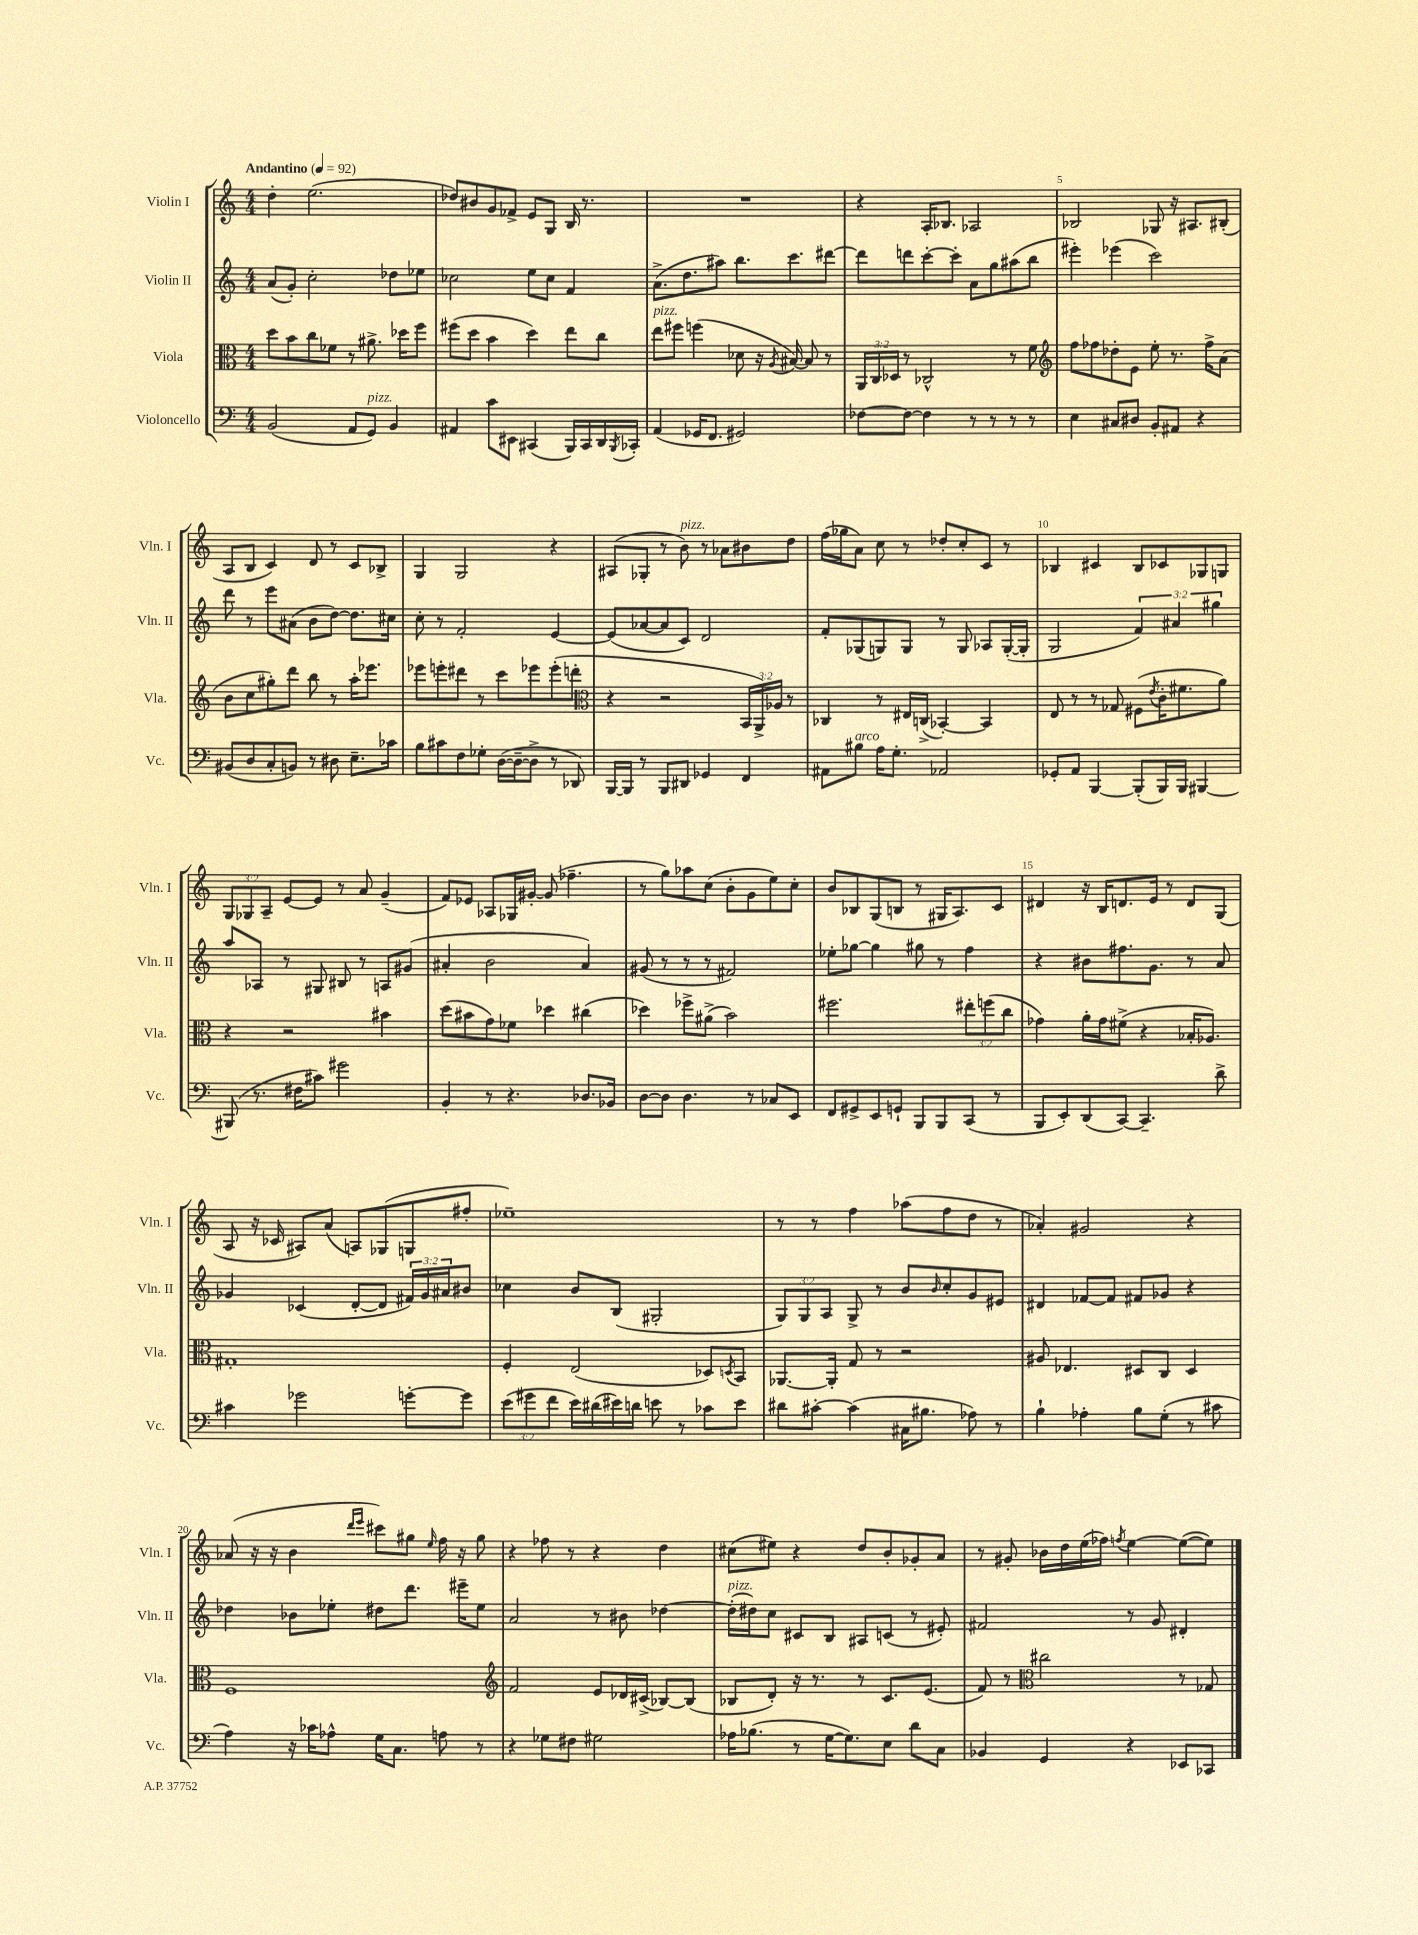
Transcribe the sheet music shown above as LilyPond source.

<<
\new StaffGroup <<
\new Staff = "s0" \with { instrumentName = "Violin I" shortInstrumentName = "Vln. I" } {
    \clef treble \key c \major \numericTimeSignature \time 4/4 \override Staff.TupletNumber.text = #tuplet-number::calc-fraction-text \tempo "Andantino" 4 = 92
    d''4-. e''2.( |
    des''8) bis'8 g'8 fes'8-> e'8 g8 b16 r8. |
    R1 |
    r4 a16-. bes8. aes2 |
    bes2 ges8 r16 ais8. bis8-.( |
    a8 b8 c'4) d'8 r8 c'8 bes8-> |
    g4 g2 r4 |
    ais8( ges8-. r8 b'8^\markup { \italic "pizz." }) r8 aes'8 bis'8 d''8 |
    f''16( ges''16 a'8) c''8 r8 des''8-. c''8-. c'8 r8 |
    bes4 cis'4 bes8 ces'8 ges8 g8 |
    \tuplet 3/2 { g8 ges8 a8-- } e'8~ e'8 r8 a'8 g'4--( |
    f'8) ees'8 aes8 ges16 gis'16~-. gis'8( fes''4.-- |
    r8 g''8) aes''8 c''8( b'8-. g'8 e''8) c''8-. |
    b'8 bes8 g8( b8 r8 gis16 a8.) c'8 |
    dis'4 r16 b16 d'8. e'16 r8 d'8 g8( |
    a8 r16 ces'16 ais8) a'8( a8) ges8( g8 fis''8-. |
    ees''1--) |
    r8 r8 f''4 aes''8( f''8 d''8 r8 |
    aes'4-.) gis'2 r4 |
    aes'8( r16 r16 b'4 \grace { d'''16 e'''16 } cis'''8) gis''8 \grace { e''16 } f''16 r16 gis''8 |
    r4 fes''8 r8 r4 d''4 |
    cis''8( eis''8) r4 d''8 b'8-. ges'8-. a'8 |
    r8 gis'8-. bes'16 d''16 e''16( fes''16) \acciaccatura { f''8 } e''4~ e''8~( e''8) \bar "|." |
}
\new Staff = "s1" \with { instrumentName = "Violin II" shortInstrumentName = "Vln. II" } {
    \clef treble \key c \major \numericTimeSignature \time 4/4 \override Staff.TupletNumber.text = #tuplet-number::calc-fraction-text
    a'8( g'8-.) c''2-. des''8 ees''8 |
    ces''2 e''8 ces''8 f'4 |
    a'8.->( d''8. ais''8) b''8. c'''8. dis'''8~ |
    dis'''8 d'''8 c'''8~-. c'''8-. a'8 g''8 ais''8( b''8 |
    eis'''4-.) ees'''4( c'''2) |
    d'''8 r8 e'''8 ais'8( b'8 d''8~) d''8. cis''16 |
    c''8-. r8 f'2-. e'4~ |
    e'8( aes'8~ aes'8 c'8) d'2 |
    f'8-. ges8( g8) g8 r8 g8 aes8 g16~-.( g16-. |
    g2 \tuplet 3/2 { f'4) ais'4 gis''4 } |
    a''8 aes8 r8 gis8 bis8 r8 a8 gis'8( |
    ais'4-. b'2 ais'4) |
    gis'8( r8 r8 r8 fis'2) |
    ees''8-. ges''8~ ges''4 gis''8 r8 f''4 |
    r4 bis'8 fis''8. g'8. r8 a'8 |
    ges'4 ces'4( d'8~-. d'8 \tuplet 3/2 { fis'16) ges'16 ais'16 } bis'8 |
    ces''4 b'8 b8( gis2-. |
    \tuplet 3/2 { g8) g8 a8 } g8-> r8 b'8 \grace { b'16 } c''8-. g'8 eis'8 |
    dis'4 fes'8~ fes'8 fis'8 ges'8 r4 |
    des''4 bes'8 ees''8-. dis''8 d'''8. eis'''16-- ees''8 |
    a'2 r8 bis'8 des''4~ |
    des''16-.^\markup { \italic "pizz." }( dis''16) c''8 cis'8 b8 ais8 c'8( r8 eis'8-.) |
    fis'2 r8 g'8 dis'4-. \bar "|." |
}
\new Staff = "s2" \with { instrumentName = "Viola" shortInstrumentName = "Vla." } {
    \clef alto \key c \major \numericTimeSignature \time 4/4 \override Staff.TupletNumber.text = #tuplet-number::calc-fraction-text
    d''8 b'8 c''8 fes'8 r8 ais'8.-> des''16 f''8 |
    fis''8( d''8 b'4 d''4) e''8 c''8 |
    e''8^\markup { \italic "pizz." } fis''8 f''4( des'8 r16 \acciaccatura { a8 } bis16~) bis8 r8 |
    \tuplet 3/2 { a,16 c16 des16 } r8 ces2-^ r8 f'8 |
    \clef treble f''8 fes''8 des''8-. e'8 e''8-. r8. fes''16-> a'8( |
    b'8 c''8 gis''8-.) d'''8 b''8 r8 a''16-. ees'''8. |
    ees'''8 e'''8-. dis'''8 r8 c'''8 ees'''8 ees'''8-.( d'''8-. |
    \clef alto r4 r2 \tuplet 3/2 { b,16 a,16->) aes16 } r8 |
    ces4 r8 eis16 c16->( bes,4~-.) bes,4 |
    e8 r8 r8 ges8 fis8( \acciaccatura { e'8 } c'16-. fis'8. a'8) |
    r4 r2 bis'4 |
    d''8( bis'8 g'8) fes'8 des''4 cis''4( |
    des''4) fes''8-> ais'8->( b'2) |
    fis''2. \tuplet 3/2 { eis''8-. f''8( c''8 } |
    ges'4) a'16-. ges'16 fis'8->( r4 bes16-. aes8.) |
    gis1-. |
    f4-. e2( des8) \acciaccatura { d8 } b,8 |
    aes,8.~ aes,16-. g8 r8 r2 |
    ais8 ees4. dis8 c8 dis4 |
    f1 |
    \clef treble f'2 e'8 des'16 cis'16->( bes8~) bes8( |
    bes8 d'8-.) r16 r8. r8 c'8. e'8.( |
    f'8) r8 \clef alto cis''2 r8 ges8 \bar "|." |
}
\new Staff = "s3" \with { instrumentName = "Violoncello" shortInstrumentName = "Vc." } {
    \clef bass \key c \major \numericTimeSignature \time 4/4 \override Staff.TupletNumber.text = #tuplet-number::calc-fraction-text
    b,2( a,8 g,8^\markup { \italic "pizz." }) b,4 |
    ais,4 c'8 eis,8 cis,4( b,,16) cis,16 d,16 \acciaccatura { b,,8 } ces,16-. |
    a,4( ges,16 f,8. gis,2) |
    fes8~ fes8~ fes4 r8 r8 r8 r8 |
    e4 cis8 dis8 b,8-. ais,8 r4 |
    bis,8( d8 c8-. b,8) r8 dis8 e8.-- ces'16 |
    b8 cis'8 f8 ges8-. d16~( d16~-- d8-> r8 des,8) |
    b,,16~ b,,16 r8 b,,8 dis,8 ges,4 f,4 |
    ais,8 bis8^\markup { \italic "arco" } a16 g8.-. aes,2 |
    ges,8-. a,8 b,,4~ b,,8-.( b,,16) b,,16 bis,,4~ |
    bis,,8( r8. fis16 cis'8) gis'2 |
    b,4-. r8 r4. des8. bes,16 |
    d8~ d8 d4. r8 ces8 e,8 |
    f,8 gis,8-> e,8 g,8-! b,,8 b,,8 c,8( r8 |
    b,,8 e,8-.) d,8( c,8~) c,4.-- d'8-> |
    cis'4 ges'2 g'8~-. g'8 |
    \tuplet 3/2 { e'8( gis'8 f'8 } e'16) dis'16( eis'16) d'16 e'8 r8 ces'8 e'8 |
    dis'8 cis'8~-. cis'4( cis16 bis8. aes8) r8 |
    b4-! aes4-. b8 g8-.( r8 cis'8 |
    a4) r16 ces'16 aes8-^ g16 c8. a8 r8 |
    r4 ges8 fis8 gis2 |
    aes16 bes8.( r8 g16~ g8.) e8 d'8 c8 |
    bes,4 g,4 r4 ees,8 ces,8 \bar "|." |
}
>>
>>
\layout { \context { \Score \override BarNumber.break-visibility = ##(#f #t #t) barNumberVisibility = #(every-nth-bar-number-visible 5) } }
